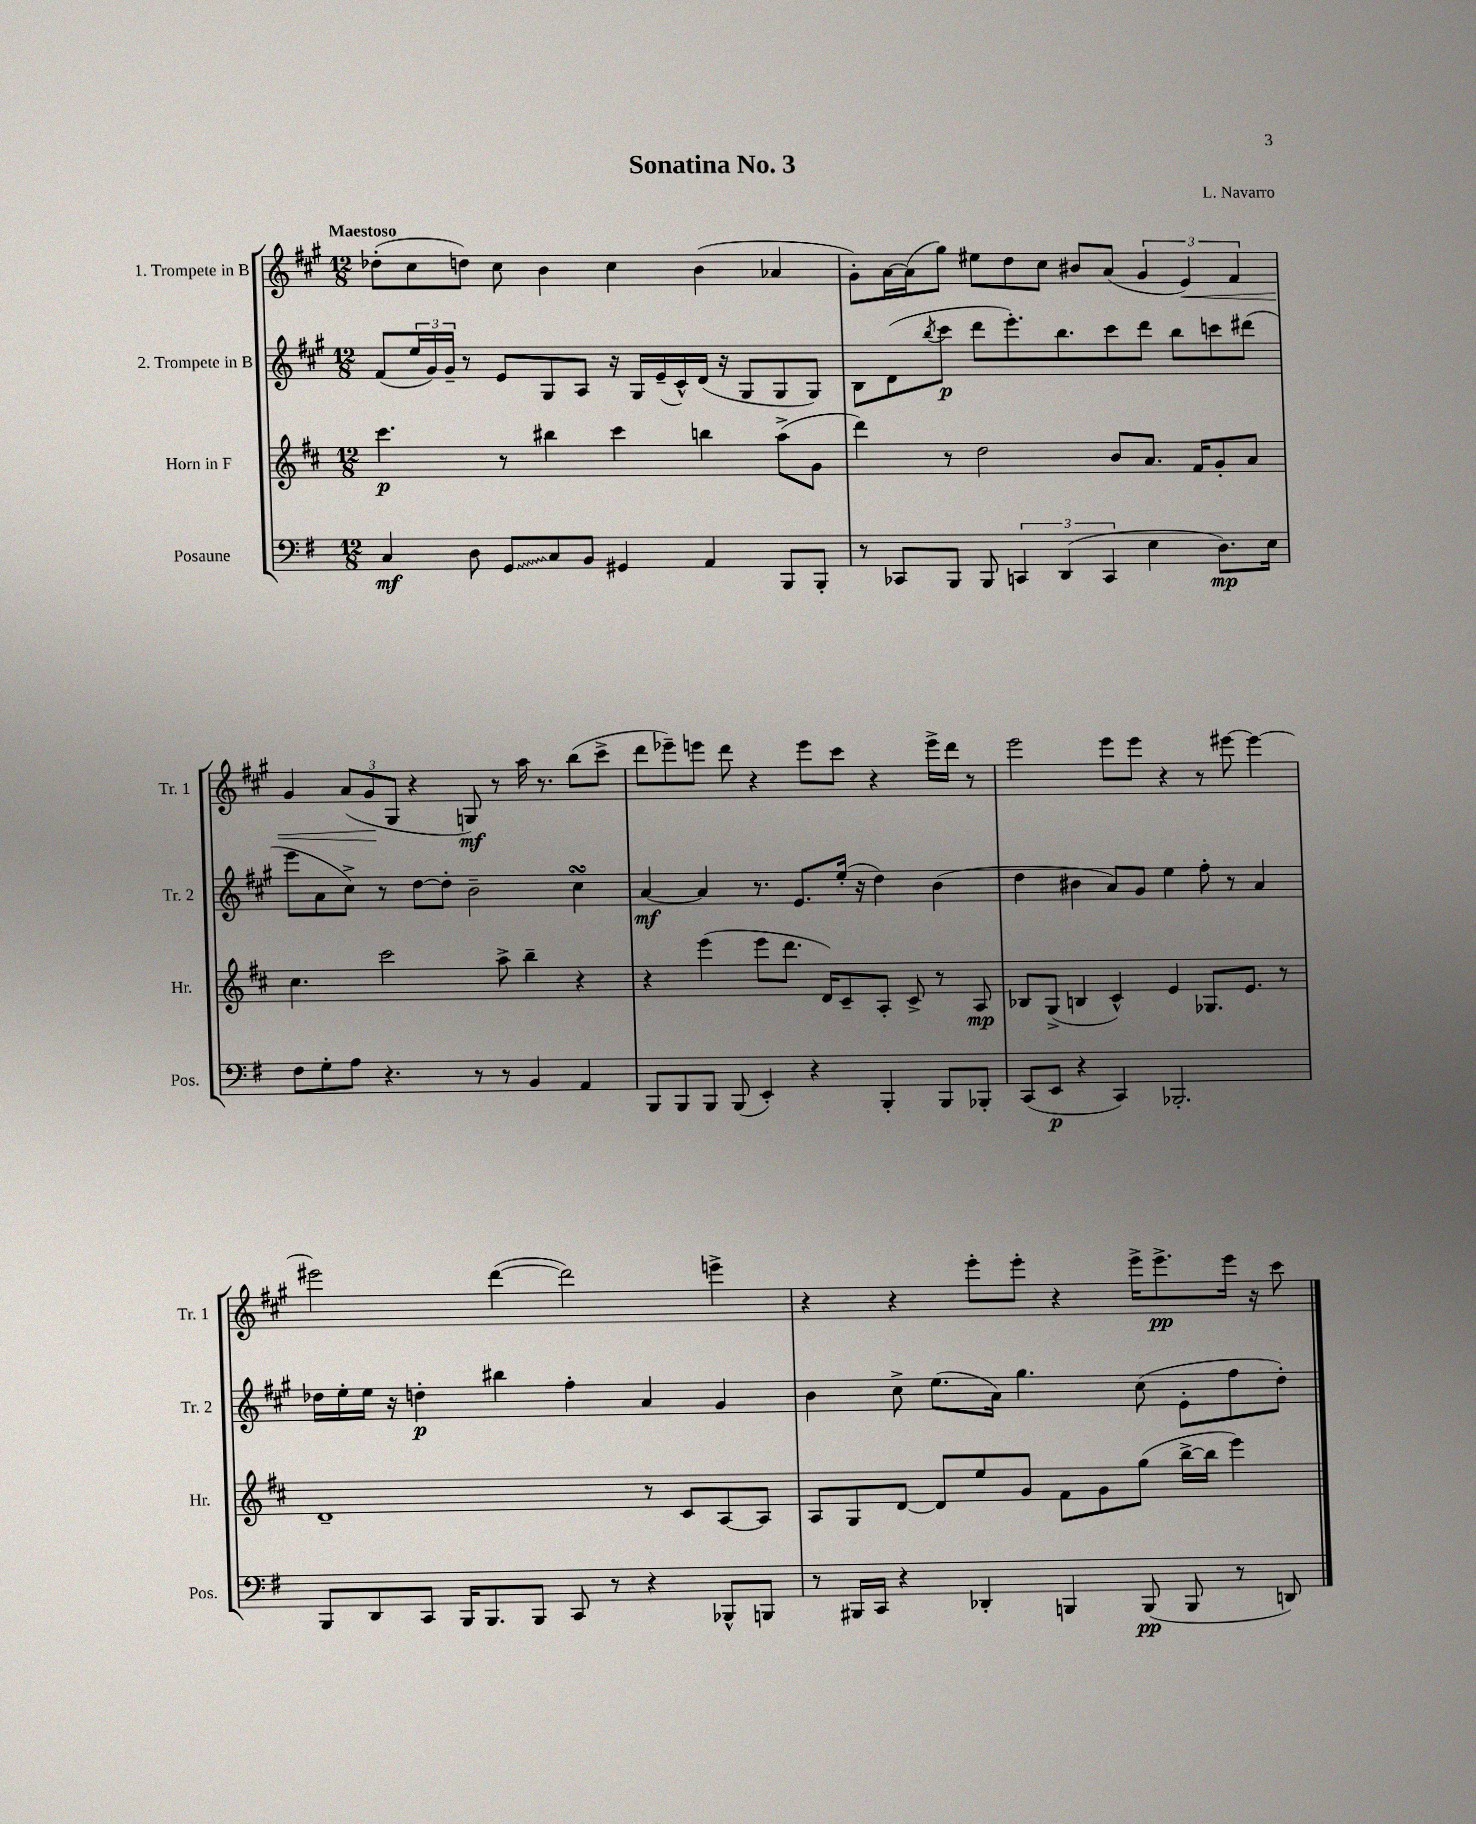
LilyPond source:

\header { title = "Sonatina No. 3" composer = "L. Navarro" }
<<
\new StaffGroup <<
\new Staff = "s0" \with { instrumentName = "1. Trompete in B" shortInstrumentName = "Tr. 1" } {
    \clef treble \key a \major \numericTimeSignature \time 12/8 \tempo "Maestoso"
    des''8-.( cis''8 d''8) cis''8 b'4 cis''4 b'4( aes'4 |
    gis'8-.) a'16~ a'16( gis''8) eis''8 d''8 cis''8 bis'8 a'8( \tuplet 3/2 { gis'4 e'4\<) fis'4 } |
    gis'4 \tuplet 3/2 { a'8( gis'8\! gis8 } r4 g8\mf) r8 a''16 r8. b''8( cis'''8-> |
    d'''8 ees'''8--) e'''8 d'''8 r4 e'''8 cis'''8 r4 e'''16-> d'''16 r8 |
    e'''2 e'''8 e'''8 r4 r8 eis'''8~ eis'''4~ |
    eis'''2 d'''4~( d'''2) e'''4-> |
    r4 r4 e'''8-. e'''8-. r4 e'''16-> e'''8.->\pp e'''16 r16 cis'''8 \bar "|." |
}
\new Staff = "s1" \with { instrumentName = "2. Trompete in B" shortInstrumentName = "Tr. 2" } {
    \clef treble \key a \major \numericTimeSignature \time 12/8
    fis'8( \tuplet 3/2 { e''16 gis'16) gis'16-- } r8 e'8 gis8 a8 r16 gis16 e'16--( cis'16-^) d'16( r16 gis8 gis8 gis8) |
    b8 d'8( \acciaccatura { b''8 } cis'''8\p d'''8 e'''8.-.) b''8. cis'''8 d'''8 b''8 c'''8 dis'''8( |
    e'''8 a'8 cis''8->) r8 d''8~ d''8-. b'2-- cis''4\turn |
    a'4~\mf a'4 r8. e'8. e''16-.( r16 d''4) b'4( |
    d''4 bis'4 a'8) gis'8 e''4 fis''8-. r8 a'4 |
    des''16 e''16-. e''16 r16 d''4-.\p bis''4 fis''4-. a'4 gis'4 |
    b'4 cis''8-> e''8.( a'16) gis''4. cis''8( e'8-. fis''8 d''8-.) \bar "|." |
}
\new Staff = "s2" \with { instrumentName = "Horn in F" shortInstrumentName = "Hr." } {
    \clef treble \key d \major \numericTimeSignature \time 12/8
    cis'''4.\p r8 bis''4 cis'''4 b''4 a''8->( g'8 |
    d'''4) r8 d''2 b'8 a'8. fis'16 g'8-. a'8 |
    cis''4. cis'''2 a''8-> b''4-- r4 |
    r4 e'''4( e'''8 d'''8. d'16) cis'8-- a8-. cis'8-> r8 a8\mp |
    bes8 g8->( b4 cis'4-^) e'4 ges8. e'8. r8 |
    d'1-- r8 cis'8 a8~ a8 |
    a8 g8 d'8~ d'8 e''8 g'8 fis'8 g'8 g''8( b''16~-> b''16 e'''4) \bar "|." |
}
\new Staff = "s3" \with { instrumentName = "Posaune" shortInstrumentName = "Pos." } {
    \clef bass \key g \major \numericTimeSignature \time 12/8
    c4\mf d8 \once \override Glissando.style = #'zigzag g,8\glissando c8 b,8 gis,4 a,4 b,,8 b,,8-. |
    r8 ces,8 b,,8 b,,8 \tuplet 3/2 { c,4 d,4( c,4 } e4 d8.\mp) e16 |
    fis8 g8-. a8 r4. r8 r8 b,4 a,4 |
    b,,8 b,,8 b,,8 b,,8( e,4-.) r4 b,,4-. b,,8 bes,,8-. |
    c,8( e,8\p r4 c,4) bes,,2.-. |
    b,,8 d,8 c,8 b,,16 b,,8. b,,8 c,8 r8 r4 bes,,8-^ b,,8 |
    r8 bis,,16 c,16 r4 des,4-. b,,4 b,,8\pp( b,,8 r8 d,8) \bar "|." |
}
>>
>>
\layout { \context { \Score \remove "Bar_number_engraver" } }
